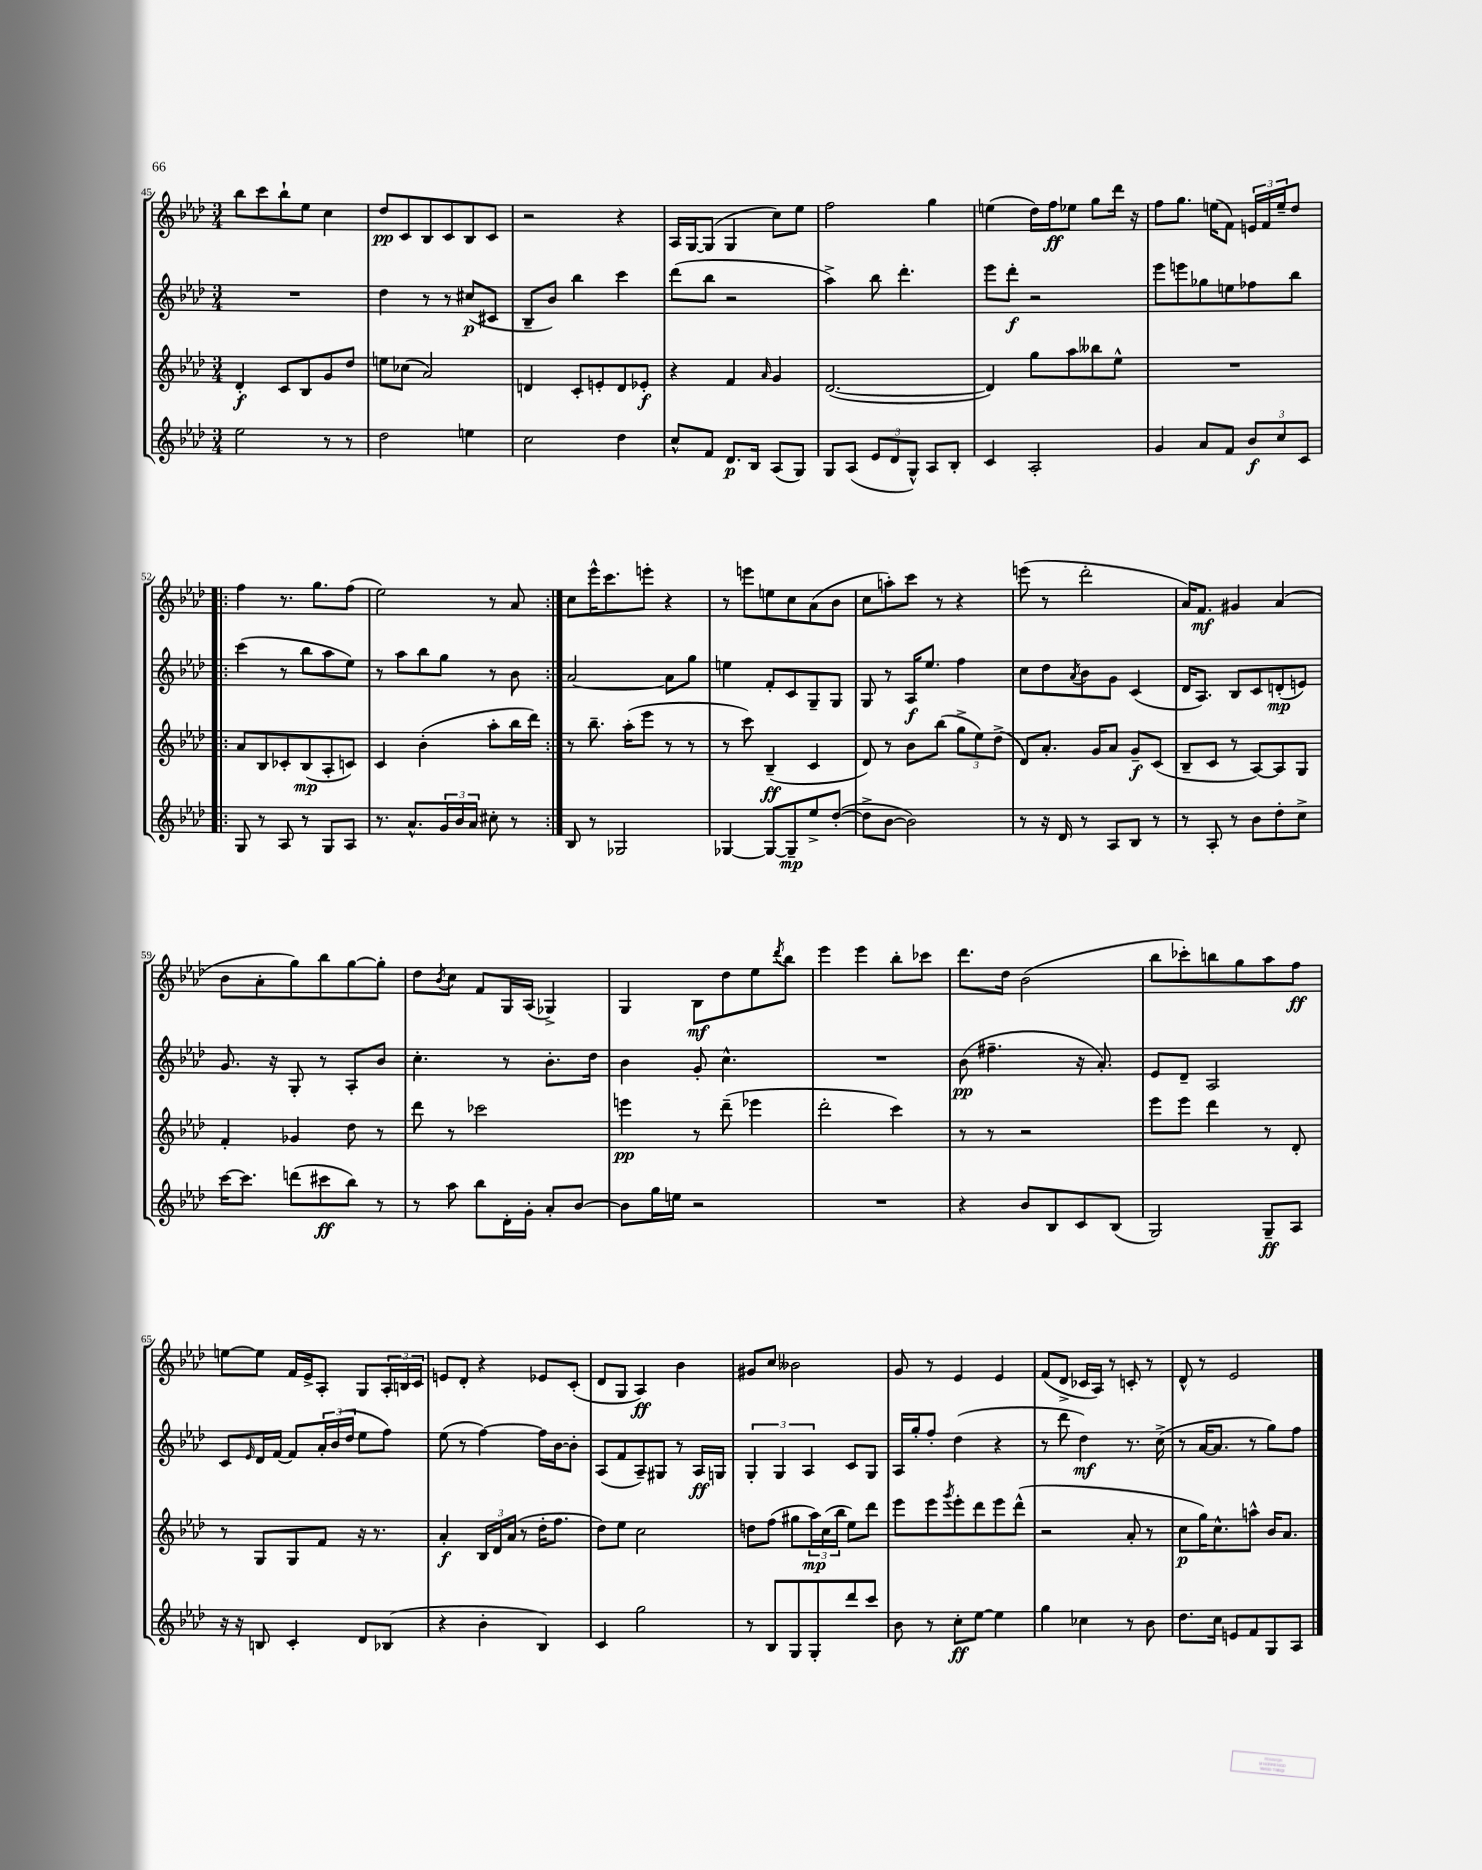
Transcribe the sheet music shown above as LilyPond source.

<<
\new StaffGroup <<
\new Staff = "s0" {
    \clef treble \key aes \major \numericTimeSignature \time 3/4
    bes''8 c'''8 bes''8-! ees''8 c''4 |
    des''8\pp c'8 bes8 c'8 bes8 c'8 |
    r2 r4 |
    aes16 g16~ g8( g4 c''8) ees''8 |
    f''2 g''4 |
    e''4( des''16) f''16\ff ees''8 g''8 des'''16 r16 |
    f''8 g''8. e''16( f'8) \tuplet 3/2 { e'16 f'16 e''16-- } des''8 |
    \repeat volta 2 { f''4 r8. g''8. f''8( |
    ees''2) r8 aes'8 | }
    c''8 ees'''16-^ c'''8. e'''8-. r4 |
    r8 e'''8 e''8 c''8 aes'8( bes'8 |
    c''8 a''8-.) c'''8 r8 r4 |
    e'''8( r8 des'''2-. |
    aes'16) f'8.\mf gis'4 aes'4( |
    bes'8 aes'8-. g''8) bes''8 g''8~ g''8-. |
    des''8 \acciaccatura { bes'8 } c''8 f'8 g16 aes16( ges4->) |
    g4 bes8\mf des''8 ees''8 \acciaccatura { des'''8 } bes''8 |
    ees'''4 ees'''4 bes''8-. ces'''8 |
    des'''8. des''16 bes'2( |
    bes''8 ces'''8-.) b''8 g''8 aes''8 f''8\ff |
    e''8~ e''8 f'16 ees'16-> aes8-. g8 \tuplet 3/2 { aes16-. b16 c'16 } |
    e'8 des'8-. r4 ees'8 c'8-.( |
    des'8 g8 aes4\ff) bes'4 |
    gis'8 c''8 beses'2 |
    g'8 r8 ees'4 ees'4 |
    f'8( des'8-> ces'16 aes16) r8 c'8-. r8 |
    des'8-^ r8 ees'2 \bar "|." |
}
\new Staff = "s1" {
    \clef treble \key aes \major \numericTimeSignature \time 3/4
    R2. |
    des''4 r8 r8 cis''8\p( cis'8 |
    bes8-- bes'8) bes''4 c'''4 |
    des'''8( bes''8 r2 |
    aes''4->) bes''8 des'''4.-. |
    ees'''8 des'''8-.\f r2 |
    ees'''8 e'''8 ges''8 e''8 fes''8 bes''8 |
    \repeat volta 2 { c'''4( r8 bes''8 aes''8 ees''8) |
    r8 aes''8 bes''8 g''8 r8 bes'8 | }
    aes'2~ aes'8 g''8 |
    e''4 f'8-. c'8 g8-- g8 |
    g8 r8 aes16\f ees''8. f''4 |
    c''8 des''8 \acciaccatura { aes'8 } bes'8 g'8 c'4( |
    des'16 aes8.) bes8 c'8 d'8-.\mp( e'8) |
    g'8. r16 g8-. r8 aes8-. bes'8 |
    c''4.-. r8 bes'8.-. des''16 |
    bes'4 g'8-. c''4.-^ |
    R2. |
    bes'8\pp( fis''4.-- r16 aes'8.-.) |
    ees'8 des'8-- aes2 |
    c'8 \grace { ees'16 } des'16 f'16~ f'8 \tuplet 3/2 { aes'16-. bes'16( des''16 } ees''8 f''8) |
    ees''8( r8 f''4~) f''16 bes'16~ bes'8-. |
    aes8( f'8 aes8--) gis8 r8 aes16\ff g16 |
    \tuplet 3/2 { g4-. g4 aes4 } c'8 g8 |
    aes16 g''16-. f''8-. des''4( r4 |
    r8 des'''8 des''4\mf) r8. c''16->( |
    r8 aes'16~ aes'8. r8 g''8) f''8 \bar "|." |
}
\new Staff = "s2" {
    \clef treble \key aes \major \numericTimeSignature \time 3/4
    des'4-.\f c'8 bes8 g'8 des''8 |
    e''8 ces''8( aes'2) |
    d'4 c'8-. e'8-. d'8 ees'8-.\f |
    r4 f'4 \grace { aes'16 } g'4 |
    des'2.~( |
    des'4) g''8 aes''8 beses''8 ees''8-^ |
    R2. |
    \repeat volta 2 { aes'8 bes8 ces'8-. bes8\mp( aes8-. c'8) |
    c'4 bes'4-.( aes''8-. bes''16 des'''16) | }
    r8 bes''8.-- aes''16-.( ees'''8 r8 r8 |
    r8 c'''8) bes4--\ff( c'4 |
    des'8) r8 bes'8 bes''8( \tuplet 3/2 { g''8-> ees''8) des''8->( } |
    des'8) aes'8.-. g'16 aes'8 g'8--\f c'8( |
    bes8-- c'8 r8 aes8~) aes8 g8 |
    f'4-. ges'4 des''8 r8 |
    des'''8 r8 ces'''2 |
    e'''4\pp r8 des'''8--( ees'''4 |
    des'''2-. c'''4) |
    r8 r8 r2 |
    ees'''8 ees'''8 des'''4 r8 des'8-. |
    r8 g8 g8 f'8 r16 r8. |
    aes'4-.\f \tuplet 3/2 { bes16 des'16 aes'16( } r8 des''16-. f''8. |
    des''8) ees''8 c''2 |
    d''8 f''8( gis''8 \tuplet 3/2 { aes''16\mp) c''16( bes''16 } ees''8) des'''8 |
    ees'''8 ees'''8 \acciaccatura { g'''8 } ees'''8-. des'''8 ees'''8 des'''8-^( |
    r2 aes'8-. r8 |
    c''8\p g''16) c''8.-^ a''8-^ bes'16 aes'8. \bar "|." |
}
\new Staff = "s3" {
    \clef treble \key aes \major \numericTimeSignature \time 3/4
    ees''2 r8 r8 |
    des''2 e''4 |
    c''2 des''4 |
    c''8-^ f'8 des'8.\p bes16 aes8( g8) |
    g8 aes8( \tuplet 3/2 { ees'8 des'8 g8-^) } aes8 bes8-. |
    c'4 aes2-. |
    g'4 aes'8 f'8 \tuplet 3/2 { bes'8\f c''8 c'8 } |
    \repeat volta 2 { g8 r8 aes8 r8 g8 aes8 |
    r8. aes'8.-^ \tuplet 3/2 { g'16 bes'16 aes'16 } cis''8-. r8 | }
    bes8 r8 ges2 |
    ges4~ ges8~ ges8--\mp ees''8-> des''8~-.( |
    des''8-> bes'8~ bes'2) |
    r8 r16 des'16 r8 aes8 bes8 r8 |
    r8 aes8-. r8 bes'8 des''8-. c''8-> |
    c'''16~ c'''8. d'''8( cis'''8\ff bes''8) r8 |
    r8 aes''8 bes''8 des'16-. g'16-. aes'8-. bes'8~ |
    bes'8 g''16 e''16 r2 |
    R2. |
    r4 bes'8 bes8 c'8 bes8( |
    g2) g8--\ff aes8 |
    r16 r16 b8 c'4-. des'8 bes8( |
    r4 bes'4-. bes4) |
    c'4 g''2 |
    r8 bes8 g8 g8-. des'''8 c'''8 |
    bes'8 r8 c''8-.\ff ees''8~ ees''4 |
    g''4 ces''4 r8 bes'8 |
    des''8. c''16 e'8 f'8 g8 aes8 \bar "|." |
}
>>
>>
\layout { \context { \Score currentBarNumber = #45 } }
